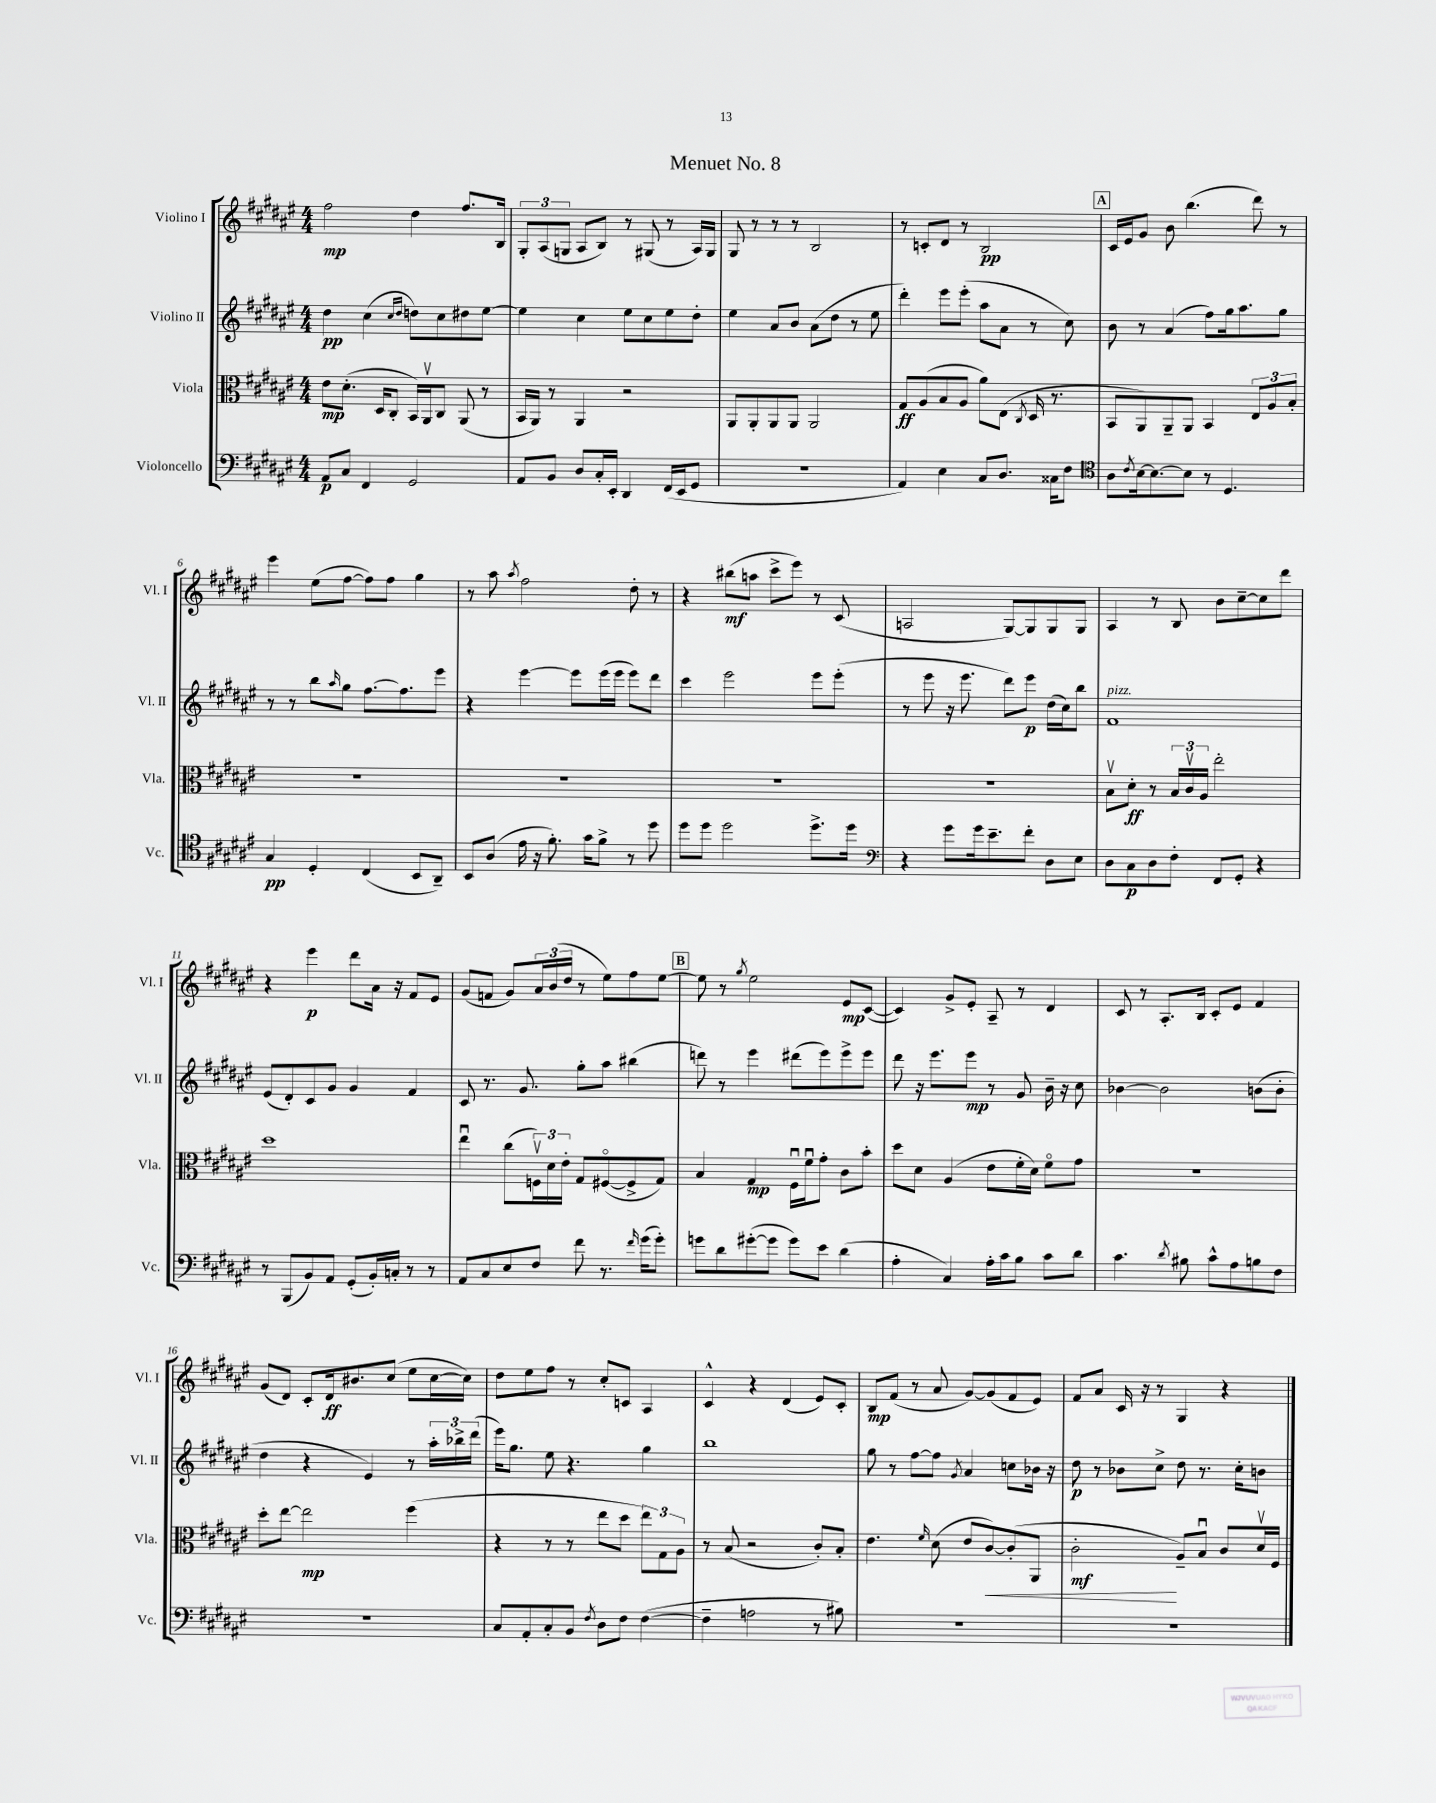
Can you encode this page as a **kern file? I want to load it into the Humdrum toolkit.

**kern	**kern	**kern	**kern
*staff4	*staff3	*staff2	*staff1
*clefF4	*clefC3	*clefG2	*clefG2
*k[f#c#g#d#a#e#]	*k[f#c#g#d#a#e#]	*k[f#c#g#d#a#e#]	*k[f#c#g#d#a#e#]
*M4/4	*M4/4	*M4/4	*M4/4
8AA#	8e#	4dd#	2ff#
8C#	(8.d#'	.	.
4FF#	.	(4cc#	.
.	16D#	.	.
.	8C#'	.	.
.	.	16qqcc#	.
.	.	16qqdd#	.
2GG#	16BB)	8dd)	4dd#
.	16AA#v	.	.
.	8C#	8cc#	.
.	(8AA#	8dd#	8.ff#
.	8r	[8ee#	.
.	.	.	16B
=	=	=	=
8AA#	16BB	4ee#]	12G#'
.	16AA#)	.	.
.	.	.	(12A#
8BB	8r	.	.
.	.	.	12G
8D#	4AA#	4cc#	8A#
16C#'	.	.	8B)
16EE#'	.	.	.
4DD#	2r	8ee#	8r
.	.	8cc#	(8G#
(16FF#	.	8ee#	8r
16EE#	.	.	.
8GG#	.	8dd#'	16A#)
.	.	.	16G#
=	=	=	=
1r	8AA#	4ee#	8G#
.	8AA#'	.	8r
.	8AA#	8a#	8r
.	8AA#	8b	8r
.	2AA#	(8a#	2B
.	.	8dd#	.
.	.	8r	.
.	.	8ee#	.
=	=	=	=
4AA#)	8G#	4ddd#')	8r
.	(8A#	.	8c'
4E#	8B	8eee#	8d#
.	8A#	(8eee#'	8r
8C#	8a#)	8aa#	2B
8.D#	(8E#	8a#	.
.	8qC#	.	.
.	16D#	8r	.
16C##	8.r	.	.
8F#	.	8cc#)	.
=	=	=	=
*clefC4	*	*	*
8A#	8BB	8b	16c#
.	.	.	16e#
8qc#	.	.	.
[16B	8AA#)	8r	8g#
8.B_	.	.	.
.	8AA#~	(4a#	8b
8B]	8AA#	.	(4.bb
8r	4BB	8ff#)	.
4.D#	.	16gg#	.
.	.	8.aa#	.
.	12E#	.	8ddd#)
.	12A#	.	.
.	.	8gg#	8r
.	12B'	.	.
=	=	=	=
4G#	1r	8r	4eee#
.	.	8r	.
4D#'	.	8bb	(8ee#
.	.	16qqaa#	.
.	.	8gg#	[8ff#
(4C#	.	[8.ff#	8ff#])
.	.	.	8ff#
.	.	8.ff#]	.
8BB	.	.	4gg#
8AA#~)	.	8eee#	.
=	=	=	=
8BB	1r	4r	8r
(8A#	.	.	8aa#
.	.	.	8qaa#
16e#	.	[4eee#	2ff#
16r	.	.	.
8.f#')	.	.	.
.	.	8eee#]	.
16g#	.	.	.
8f#^	.	(16eee#	.
.	.	16eee#	.
8r	.	8eee#)	8dd#'
8dd#	.	8ddd#	8r
=	=	=	=
8dd#	1r	4ccc#	4r
8dd#	.	.	.
2dd#	.	2eee#	(8bb#
.	.	.	8aa
.	.	.	8ccc#^
.	.	.	8eee#)
8.dd#^	.	8eee#	8r
.	.	(8eee#'	(8c#
16dd#	.	.	.
=	=	=	=
*clefF4	*	*	*
4r	1r	8r	2A
.	.	8eee#	.
8g#	.	16r	.
.	.	8.eee#	.
16g#	.	.	.
8.e#~	.	.	.
.	.	8ddd#)	[8G#)
8f#'	.	8eee#	8G#]
8D#	.	(16dd#	8G#
.	.	16cc#)	.
8E#	.	8bb	8G#
=	=	=	=
8D#	8Bv	1f#	4A#
8C#	8d#'	.	.
8D#	8r	.	8r
8F#'	24B	.	8B
.	24c#v	.	.
.	24A#	.	.
8FF#	2ee#'	.	8b
8GG#'	.	.	[8cc#~
4r	.	.	8cc#]
.	.	.	8ddd#
=	=	=	=
8r	1dd#	(8e#	4r
(8BBB	.	8d#')	.
8BB)	.	8c#	4eee#
8AA#	.	8g#	.
(8GG#'	.	4g#	8ddd#
16BB')	.	.	16a#
16C'	.	.	16r
8r	.	4f#	8f#
8r	.	.	8e#
=	=	=	=
8AA#	4ee#u	8c#	(8g#
8C#	.	8.r	8f
8E#	(8cc#	.	8g#)
.	.	8.g#	.
8F#	24Fv)	.	24a#
.	24d#	.	(24b
.	24e#'	.	24dd#
8f#	8G#	8gg#'	8r
8.r	([8F#o	8aa#	8ee#)
.	8F#^]	(4bb#	8ff#
16qqf#	.	.	.
(16g#	.	.	.
8g#')	8G#)	.	[8ee#
=	=	=	=
8g	4B	8ddd)	8ee#]
8d#	.	8r	8r
.	.	.	8qgg#
([8g#'	4G#	4eee#	2ee#
8g#]	.	.	.
8g#)	16F#u	(8ddd#	.
.	16f#u	.	.
8e#	8g#'	8eee#)	.
(4d#	8c#	8eee#^	8e#
.	8b'	8eee#	([8c#
=	=	=	=
4A#'	8dd#	8ddd#	4c#])
.	8d#	16r	.
.	.	8.eee#	.
4C#)	(4A#	.	8g#^
.	.	8eee#	8e#'
16A#'	8e#	8r	8A#~
16c#	.	.	.
8B	16f#'	8g#	8r
.	16d#)	.	.
8c#	8f#o	16b~	4d#
.	.	16r	.
8d#	8g#	8cc#	.
=	=	=	=
4.c#	1r	[4b-	8c#
.	.	.	8r
.	.	2b-]	8.A#'
8qd#	.	.	.
8B#	.	.	.
.	.	.	16B
8c#^^	.	.	8c#'
8A#	.	.	8e#
8B	.	(8b	4f#
8F#	.	8b'	.
=	=	=	=
1r	8dd#'	4dd#	(8g#
.	[8ee#	.	8d#)
.	2ee#]	4r	8c#'
.	.	.	16d#
.	.	.	8.b#
.	.	4e#)	.
.	.	.	(8cc#
.	(4ff#	8r	8ee#
.	.	24aa#'	[16cc#
.	.	24bb-^	.
.	.	.	16cc#])
.	.	(24ddd#	.
=	=	=	=
8C#	4r	16eee#)	8dd#
.	.	8.gg#	.
8AA#'	.	.	8ee#
8C#'	8r	8ee#	8ff#
8BB	8r	4.r	8r
8qF#	.	.	.
8D#	8ee#	.	8cc#'
8F#	8dd#	.	8c
([4F#	12ee#)	4gg#	4A#
.	12G#	.	.
.	12A#	.	.
=	=	=	=
4F#~]	8r	1bb	4c#^^
.	(8B	.	.
2A	2r	.	4r
.	.	.	(4d#
8r	8c#')	.	8e#)
8B#)	8B'	.	8c#'
=	=	=	=
1r	4.e#	8gg#	8B
.	.	8r	(8f#
.	.	[8ff#	8r
.	16qqf#	.	.
.	(8d#	8ff#]	8a#
.	.	8qg#	.
.	8e#	4a#	[8g#)
.	[8c#)	.	(8g#]
.	(8c#']	8cc	8f#
.	8AA#	16b-	8e#)
.	.	16r	.
=	=	=	=
1r	2c#'	8dd#	8f#
.	.	8r	8a#
.	.	8b-	16c#
.	.	.	16r
.	.	8cc#^	8r
.	8A#~)	8dd#	4G#
.	8Bu	8.r	.
.	8c#	.	4r
.	.	16cc#'	.
.	16d#v	8b	.
.	16F#	.	.
==	==	==	==
*-	*-	*-	*-
